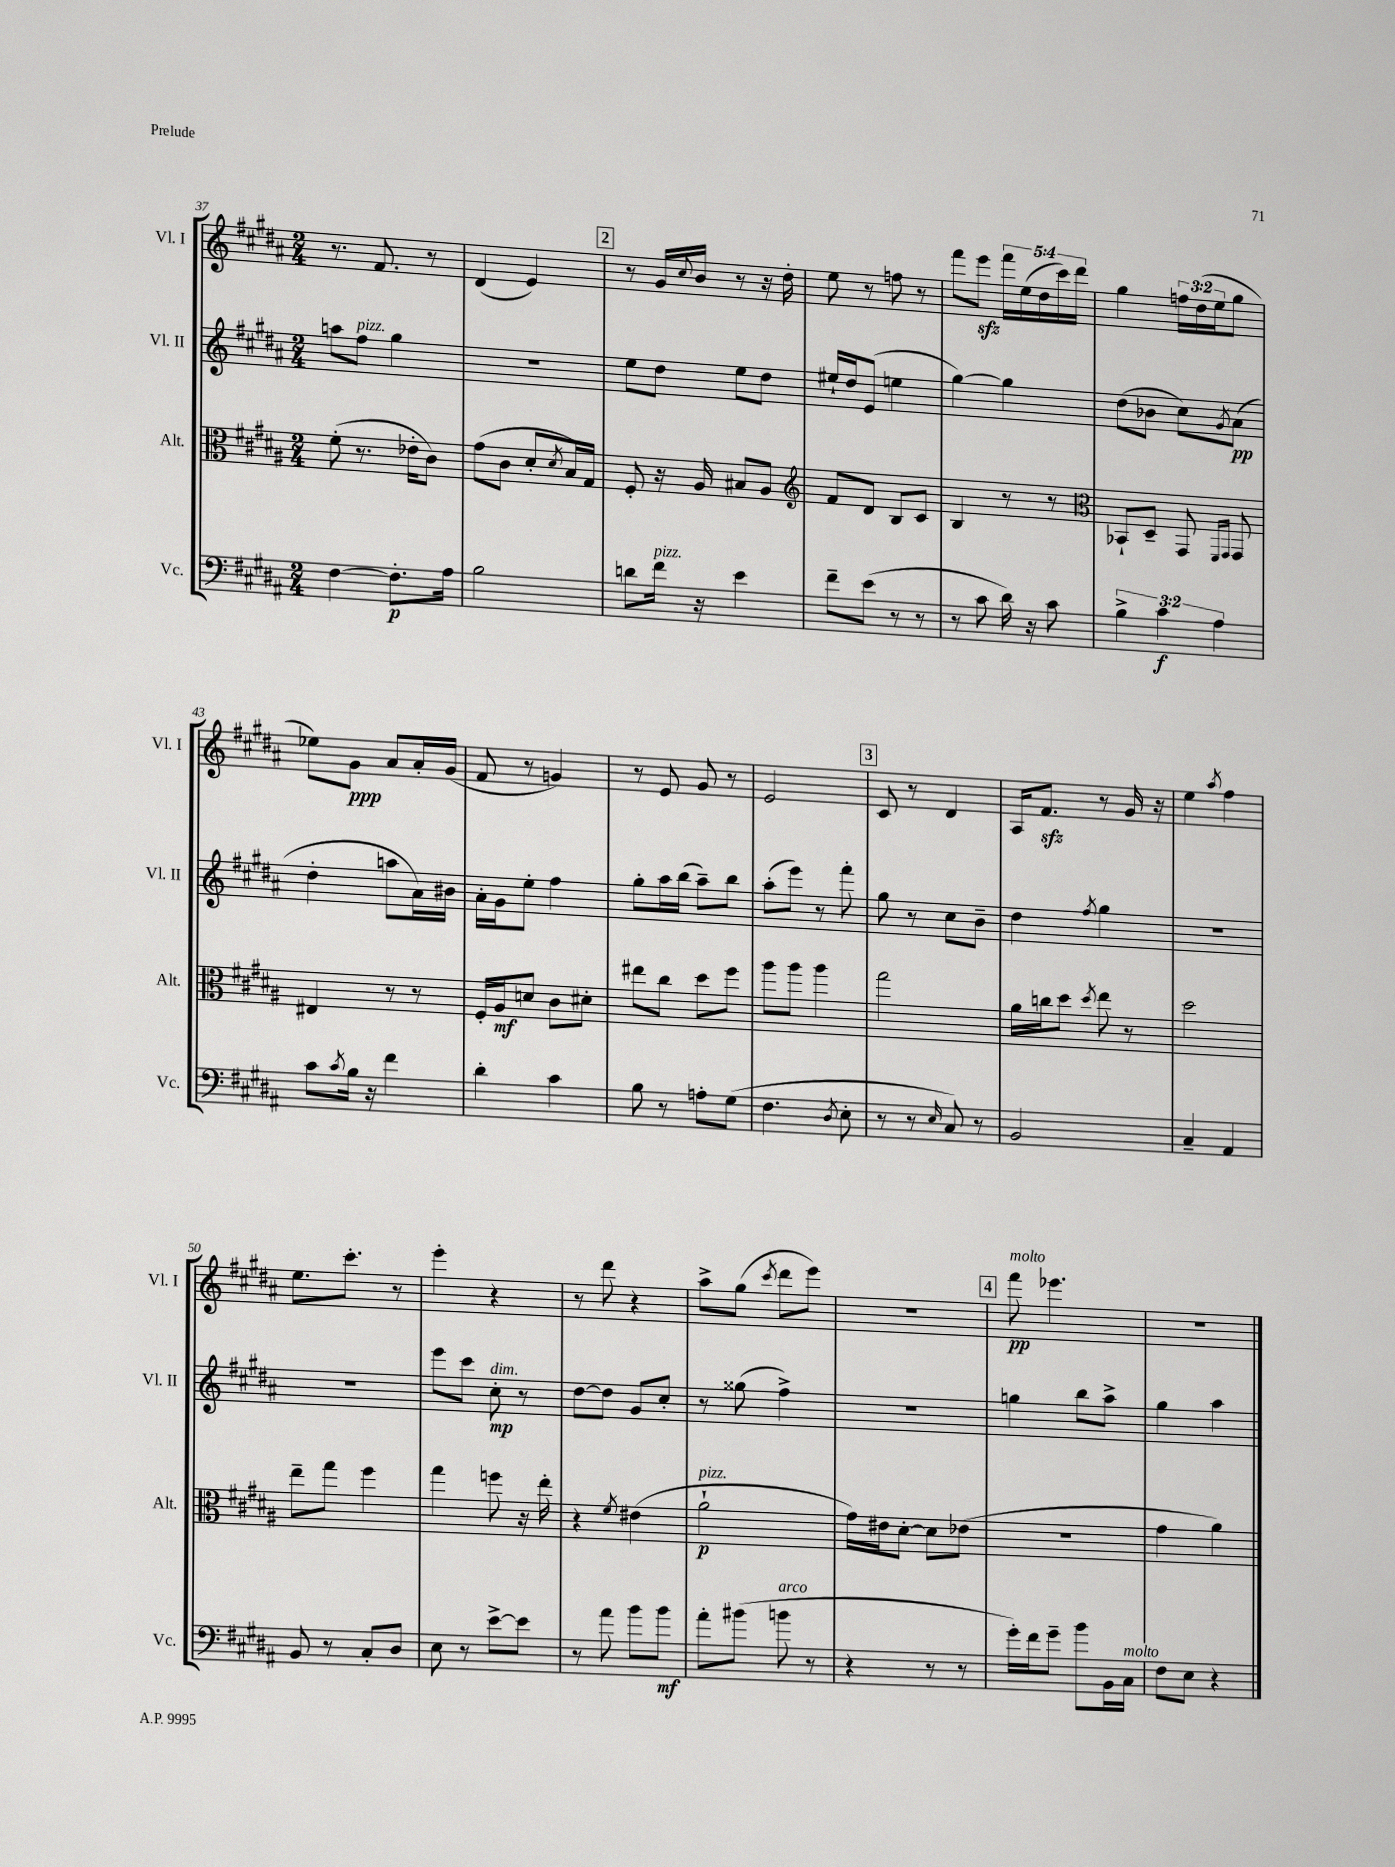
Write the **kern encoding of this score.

**kern	**kern	**kern	**kern
*staff4	*staff3	*staff2	*staff1
*clefF4	*clefC3	*clefG2	*clefG2
*k[f#c#g#d#a#]	*k[f#c#g#d#a#]	*k[f#c#g#d#a#]	*k[f#c#g#d#a#]
*M2/4	*M2/4	*M2/4	*M2/4
[4F#	(8f#'	8aa	8.r
.	8.r	8ff#	.
.	.	.	8.f#
8.F#']	.	4gg#	.
.	16e-'	.	.
.	8c#)	.	8r
16A#	.	.	.
=	=	=	=
2B	(8g#	2r	(4d#
.	8c#	.	.
.	8d#'	.	4e)
.	8qd#	.	.
.	16B)	.	.
.	16G#	.	.
=	=	=	=
8d	8F#'	8ee	8r
16f#	16r	8dd#	16g#
.	.	.	8qqcc#
16r	16A#	.	16b
4e	8B#	8ee	8r
.	8A#	8dd#	16r
.	.	.	16dd#'
=	=	=	=
*	*clefG2	*	*
8f#~	8f#	16ee#`	8ee
.	.	16dd#	.
(8e	8d#	(8e	8r
8r	8B	4ee	8ff
8r	8c#	.	8r
=	=	=	=
8r	4B	[4gg#)	8fff#
8c#	.	.	8eee
16d#)	8r	4gg#]	20fff#
.	.	.	(20ee
16r	.	.	.
.	.	.	20dd#
8c#	8r	.	.
.	.	.	20ccc#)
.	.	.	20ddd#
=	=	=	=
*	*clefC3	*	*
6B^	8BB-`	(8dd#	4gg#
.	8D#~	8b-	.
6c#	.	.	.
.	8GG#	8cc#)	24ff
.	.	.	(24dd#
6A#	.	.	24ee
.	16qqFF#	.	.
.	16qqGG#	8qg#	.
.	8GG#	(8a#	8gg#
=	=	=	=
8c#	4E#	4dd#'	8ee-)
8qc#	.	.	.
16B	.	.	8g#
16r	.	.	.
4f#	8r	8aa	8a#
.	8r	16a#)	16a#'
.	.	16b#	(16g#
=	=	=	=
4d#'	16F#'	16a#'	8f#
.	16A#	16g#	.
.	8d	8ee'	8r
4c#	8c#	4ff#	4g)
.	8d#'	.	.
=	=	=	=
8B	8ee#	8gg#'	8r
8r	8cc#	16aa#	8e
.	.	(16bb	.
8A'	8dd#	8aa#~)	8g#
(8G#	8ff#	8bb	8r
=	=	=	=
4.F#	8aa#	(8aa#'	2e
.	8aa#	8eee)	.
.	4aa#	8r	.
8qD#	.	.	.
8E'	.	8fff#'	.
=	=	=	=
8r	2gg#	8gg#	8c#
8r	.	8r	8r
16qqE	.	.	.
8C#)	.	8cc#	4d#
8r	.	8b~	.
=	=	=	=
2BB	16a#	4dd#	16A#
.	16cc	.	8.f#
.	8dd#	.	.
.	8qdd#	8qff#	.
.	8ee	4gg#	8r
.	8r	.	16g#
.	.	.	16r
=	=	=	=
4C#~	2dd#	2r	4ee
.	.	.	8qaa#
4AA#	.	.	4ff#
=	=	=	=
8BB	8ee~	2r	8.ee
8r	8gg#	.	.
.	.	.	8.ccc#'
8C#'	4ff#	.	.
8D#	.	.	8r
=	=	=	=
8E	4gg#	8eee	4eee'
8r	.	8ccc#	.
[8e^	8ff	8cc#'	4r
8e]	16r	8r	.
.	16ee'	.	.
=	=	=	=
8r	4r	[8dd#	8r
8a#	.	8dd#]	8ddd#
.	8qf#	.	.
8b	(4e#	8g#	4r
8b	.	8cc#'	.
=	=	=	=
8a#'	2a#`	8r	8aa#^
(8b#	.	(8gg##	(8gg#
.	.	.	8qccc#
8b	.	4ff#^)	8ddd#
8r	.	.	8eee)
=	=	=	=
4r	16g#)	2r	2r
.	16e#	.	.
.	[8d#'	.	.
8r	8d#]	.	.
8r	(8e-	.	.
=	=	=	=
16g#')	2r	4gg	8fff#
16f#	.	.	.
8g#~	.	.	4.eee-
8b	.	8bb	.
16BB	.	8aa#^	.
16C#	.	.	.
=	=	=	=
8F#	4g#	4gg#	2r
8E	.	.	.
4r	4a#)	4aa#	.
==	==	==	==
*-	*-	*-	*-
